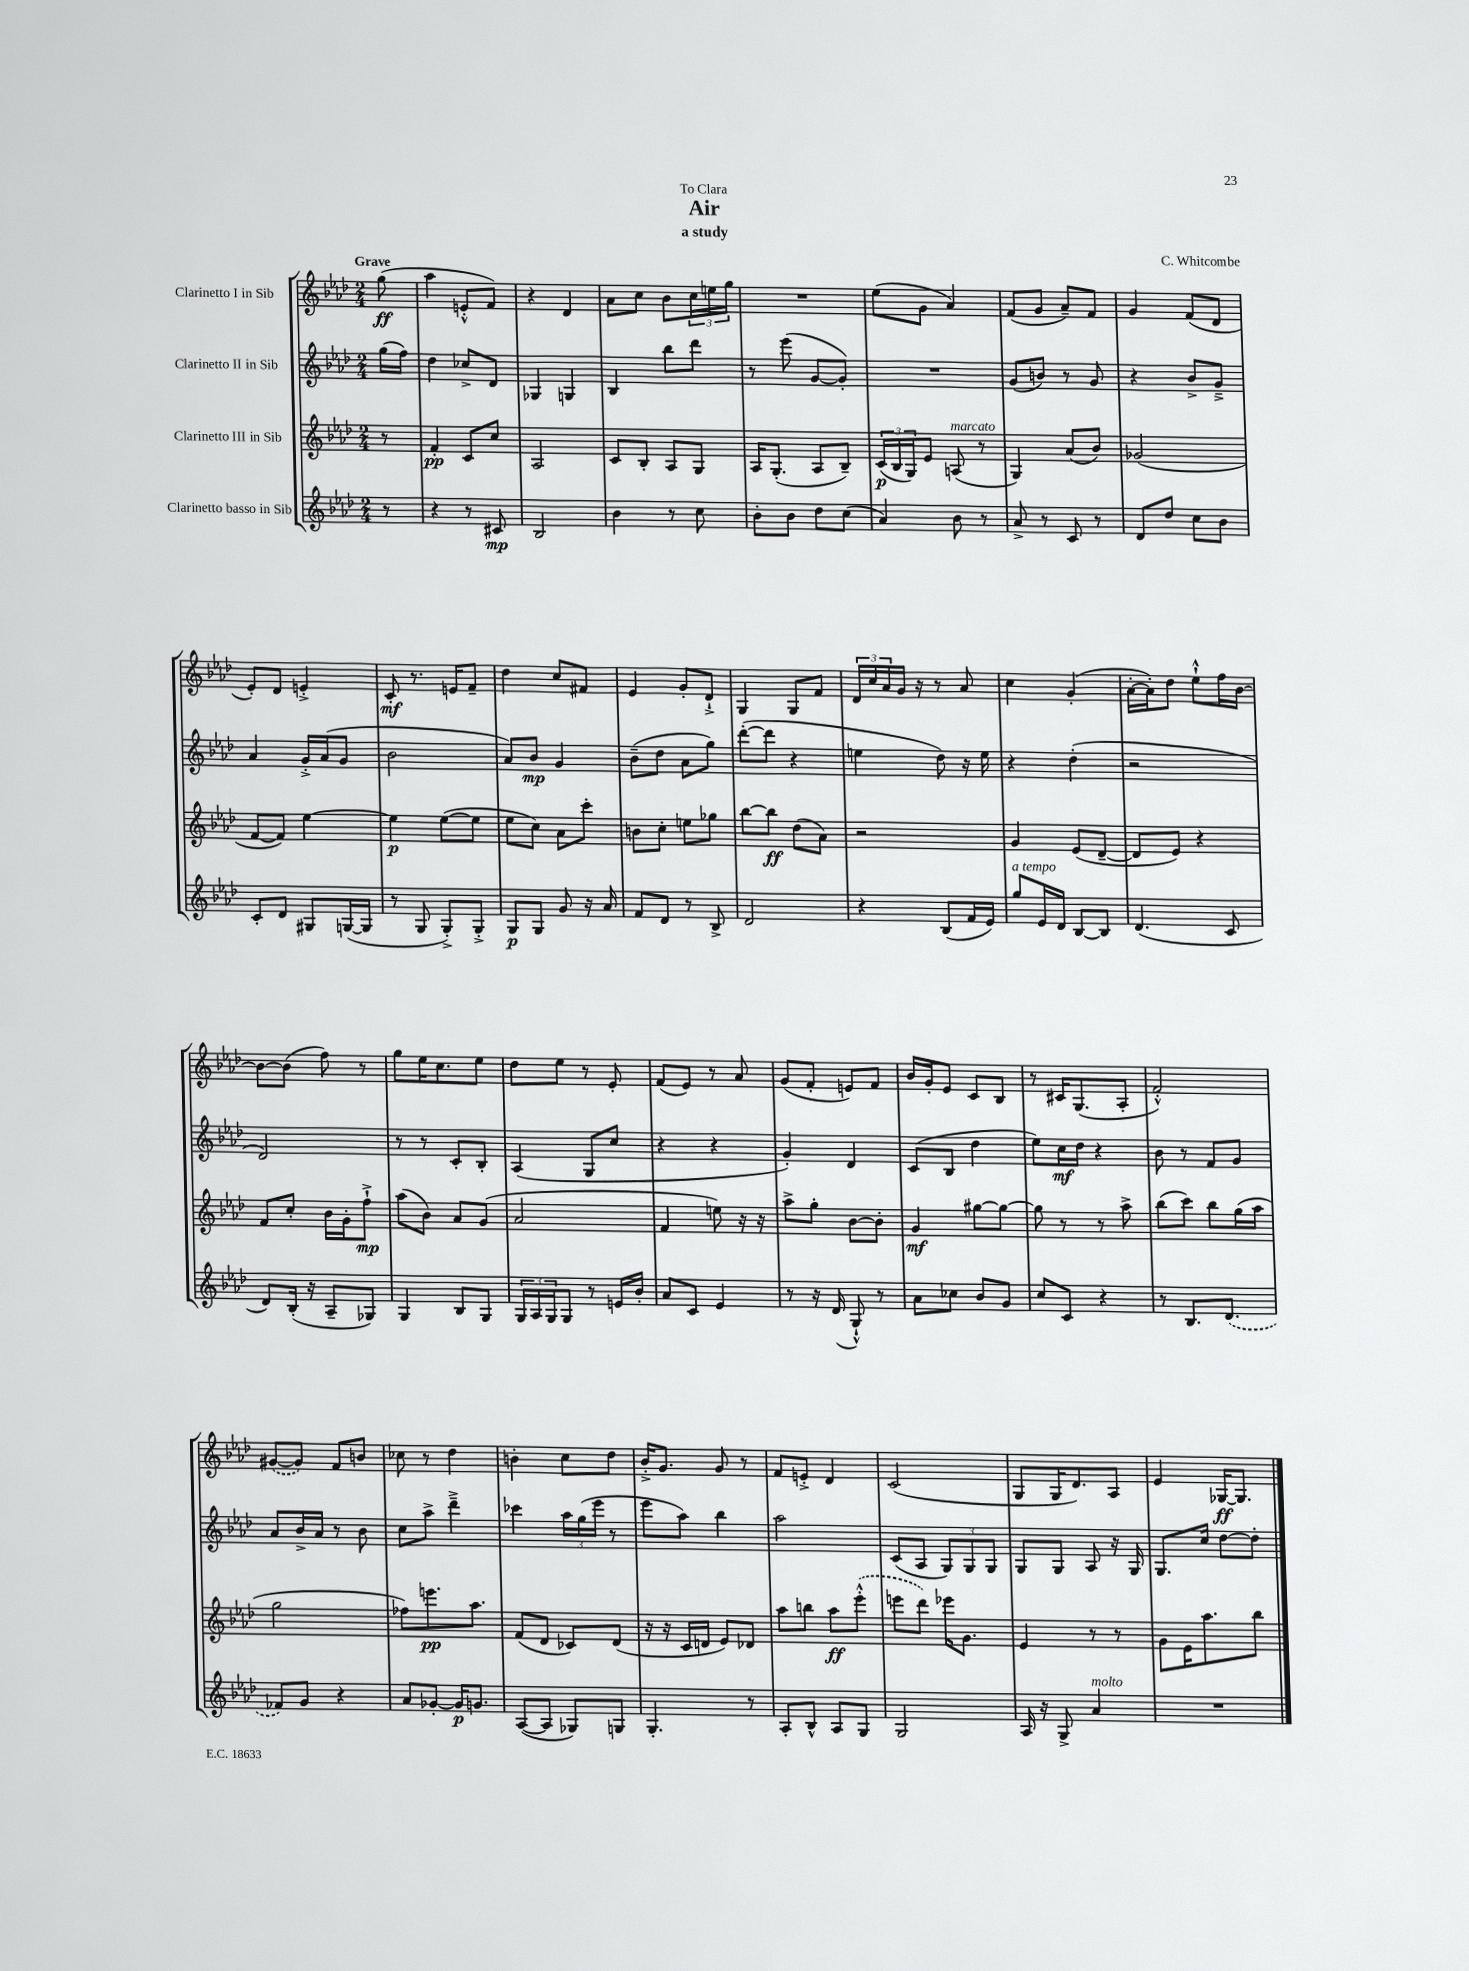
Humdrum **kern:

**kern	**dynam	**kern	**dynam	**kern	**dynam	**kern	**dynam
*part4	*part4	*part3	*part3	*part2	*part2	*part1	*part1
*staff4	*staff4	*staff3	*staff3	*staff2	*staff2	*staff1	*staff1
*I"Clarinetto basso in Sib	*	*I"Clarinetto III in Sib	*	*I"Clarinetto II in Sib	*	*I"Clarinetto I in Sib	*
*clefG2	*	*clefG2	*	*clefG2	*	*clefG2	*
*k[b-e-a-d-]	*	*k[b-e-a-d-]	*	*k[b-e-a-d-]	*	*k[b-e-a-d-]	*
*M2/4	*	*M2/4	*	*M2/4	*	*M2/4	*
=	=	=	=	=	=	=	=
!	!	!	!	!	!	!LO:TX:a:B:t=Grave	!
8r	.	8r	.	(16gg\LL	.	(8gg\	ff
.	.	.	.	16ff\JJ)	.	.	.
=1	=1	=1	=1	=1	=1	=1	=1
4r	.	4f'/	pp	4dd-\	.	4aa-\	.
8r	.	8c/L	.	8cc-X^/L	.	8en'^^/L	.
8c#X/	mp	8cc/J	.	8d-/J	.	8f/J)	.
=2	=2	=2	=2	=2	=2	=2	=2
2B-/	.	2A-/	.	4G-X/	.	4r	.
.	.	.	.	4Gn/	.	4d-/	.
=3	=3	=3	=3	=3	=3	=3	=3
4b-\	.	8c/L	.	4B-/	.	8a-\L	.
.	.	8B-'/J	.	.	.	8cc\J	.
8r	.	8A-/L	.	8bb-\L	.	8b-\L	.
8cc\	.	8G/J	.	8ddd-\J	.	24cc\L	.
.	.	.	.	.	.	24een\	.
.	.	.	.	.	.	24gg\JJ	.
=4	=4	=4	=4	=4	=4	=4	=4
8b-'\L	.	16A-/KL	.	8r	.	2r	.
.	.	(8.G'/J	.	.	.	.	.
8b-\J	.	.	.	(8eee-\	.	.	.
8dd-\L	.	8A-/L	.	[8g/L	.	.	.
(8cc\J	.	8B-~/J)	.	8g'/J])	.	.	.
=5	=5	=5	=5	=5	=5	=5	=5
4a-/)	.	(24c/LL	p	2r	.	(8ee-\L	.
.	.	24B-/	.	.	.	.	.
.	.	24G/J)	.	.	.	.	.
.	.	8e-/J	.	.	.	8g\J	.
!	!	!LO:TX:a:i:t=marcato	!	!	!	!	!
8b-\	.	(8An/	.	.	.	4a-/)	.
8r	.	8r	.	.	.	.	.
=6	=6	=6	=6	=6	=6	=6	=6
8a-^/	.	4G/)	.	(8g/L	.	(8f/L	.
8r	.	.	.	8bn/J)	.	8g/J	.
8c/	.	(8a-/L	.	8r	.	8a-~/L)	.
8r	.	8b-/J)	.	8g/	.	8f/J	.
=7	=7	=7	=7	=7	=7	=7	=7
8d-/L	.	(2g-X/	.	4r	.	4g/	.
8dd-/J	.	.	.	.	.	.	.
8cc\L	.	.	.	8b-^/L	.	(8f/L	.
8b-\J	.	.	.	8g~^/J	.	8d-/J	.
!!LO:LB:g=z
=8	=8	=8	=8	=8	=8	=8	=8
8c'/L	.	[8f/L	.	4a-/	.	8e-'/L)	.
8d-/J	.	8f/J])	.	.	.	8d-/J	.
8G#X/L	.	[4ee-\	.	16g'^/LL	.	4en'^/	.
.	.	.	.	(16a-/J	.	.	.
([16Gn/L	.	.	.	8g/J	.	.	.
16G/JJ]	.	.	.	.	.	.	.
=9	=9	=9	=9	=9	=9	=9	=9
8r	.	4ee-\]	p	2b-\	.	8c'/	mf
8G/	.	.	.	.	.	8.r	.
8G'^/L)	.	([8ee-\L	.	.	.	.	.
.	.	.	.	.	.	16en/KL	.
8G'^/J	.	8ee-\J]	.	.	.	8f~/J	.
=10	=10	=10	=10	=10	=10	=10	=10
8G/L	p	8ee-\L	.	8a-/L)	.	4dd-\	.
8G/J	.	8cc\J)	.	8b-/J	mp	.	.
8g/	.	8a-\L	.	4g/	.	8cc/L	.
16r	.	8ccc'\J	.	.	.	8f#X/J	.
16a-/	.	.	.	.	.	.	.
=11	=11	=11	=11	=11	=11	=11	=11
8f/L	.	8bn\L	.	(8b-~\L	.	4e-/	.
8d-/J	.	8cc'\J	.	8dd-\J	.	.	.
8r	.	8een\L	.	8a-\L	.	8g'/L	.
8B-^/	.	8gg-X\J	.	8gg\J)	.	8d-`^/J	.
=12	=12	=12	=12	=12	=12	=12	=12
2d-/	.	[8bb-\L	.	([8ddd-'\L	.	4G/	.
.	.	8bb-\J]	ff	8ddd-\J]	.	.	.
.	.	(8dd-\L	.	4r	.	8G/L	.
.	.	8a-\J)	.	.	.	8f/J	.
=13	=13	=13	=13	=13	=13	=13	=13
4r	.	2r	.	4een\	.	24d-/LL	.
.	.	.	.	.	.	24cc/	.
.	.	.	.	.	.	24a-/	.
.	.	.	.	.	.	16g/JJ	.
.	.	.	.	.	.	16r	.
(8B-/L	.	.	.	8dd-\)	.	8r	.
16f/L	.	.	.	16r	.	8a-/	.
16e-/JJ)	.	.	.	16ee\	.	.	.
=14	=14	=14	=14	=14	=14	=14	=14
!LO:TX:a:i:t=a tempo	!	!	!	!	!	!	!
8gg/L	.	4g/	.	4r	.	4cc\	.
16e-/L	.	.	.	.	.	.	.
16d-/JJ	.	.	.	.	.	.	.
[8B-/L	.	(8e-/L	.	(4dd-'\	.	(4g'/	.
8B-/J]	.	[8d-~/J	.	.	.	.	.
=15	=15	=15	=15	=15	=15	=15	=15
(4.d-/	.	8d-/L]	.	2r	.	[16a-'\LL	.
.	.	.	.	.	.	16a-'\J])	.
.	.	8e-/J)	.	.	.	8dd-\J	.
.	.	4r	.	.	.	8ee-`^^\L	.
8c/	.	.	.	.	.	16ff\L	.
.	.	.	.	.	.	[16b-\JJ	.
!!LO:LB:g=z
=16	=16	=16	=16	=16	=16	=16	=16
8d-/L)	.	8f/L	.	2d-/)	.	8b-\L_	.
(16B-'/Jk	.	8cc'/J	.	.	.	(8b-\J]	.
16r	.	.	.	.	.	.	.
8A-~/L	.	16b-\LL	.	.	.	8ff\)	.
.	.	16g'\J	.	.	.	.	.
8G-X/J)	.	8ff`^\J	mp	.	.	8r	.
=17	=17	=17	=17	=17	=17	=17	=17
4G/	.	(8aa-\L	.	8r	.	8gg\L	.
.	.	8b-\J)	.	8r	.	16ee-\K	.
.	.	.	.	.	.	8.cc\	.
8B-/L	.	8a-/L	.	8c'/L	.	.	.
8G/J	.	(8g/J	.	8B-'/J	.	8ee-\J	.
=18	=18	=18	=18	=18	=18	=18	=18
24G/LL	.	2a-/	.	(4A-/	.	8dd-\L	.
24A-/	.	.	.	.	.	.	.
24G/J	.	.	.	.	.	.	.
8G/J	.	.	.	.	.	8ee-\J	.
8r	.	.	.	8G/L	.	8r	.
16en/LL	.	.	.	8cc/J	.	8e-'/	.
16b-'/JJ	.	.	.	.	.	.	.
=19	=19	=19	=19	=19	=19	=19	=19
8a-/L	.	4f/	.	4r	.	(8f/L	.
8c/J	.	.	.	.	.	8e-/J)	.
4e-/	.	8een\)	.	4r	.	8r	.
.	.	16r	.	.	.	8a-/	.
.	.	16r	.	.	.	.	.
=20	=20	=20	=20	=20	=20	=20	=20
8r	.	8aa-^\L	.	4g'/)	.	(8g/L	.
16r	.	8gg'\J	.	.	.	8f'/J	.
(16d-/	.	.	.	.	.	.	.
8G`^^/)	.	[8b-\L	.	4d-/	.	8en/L)	.
8r	.	8b-'\J]	.	.	.	8f/J	.
=21	=21	=21	=21	=21	=21	=21	=21
8a-\L	.	4g/	mf	(8c/L	.	16b-/LL	.
.	.	.	.	.	.	16g'/J	.
8cc-X\J	.	.	.	8B-/J	.	8e-/J	.
8b-/L	.	[8gg#X\L	.	4dd-\	.	8c/L	.
8g/J	.	8gg#\J_	.	.	.	8B-/J	.
=22	=22	=22	=22	=22	=22	=22	=22
8cc/L	.	8gg#\]	.	8ee-\L)	.	8r	.
8c/J	.	8r	.	16cc\L	mf	16c#X/KL	.
.	.	.	.	16dd-\JJ	.	(8.G/	.
4r	.	8r	.	4r	.	.	.
.	.	8aa-^\	.	.	.	8A-'/J	.
=23	=23	=23	=23	=23	=23	=23	=23
8r	.	(8bb-\L	.	8b-\	.	2f'^^/)	.
8.B-/L	.	8ccc\J)	.	8r	.	.	.
.	.	8bb-\L	.	8f/L	.	.	.
(8.d-/J	.	.	.	.	.	.	.
.	.	(16gg\L	.	8g/J	.	.	.
.	.	16aa-\JJ	.	.	.	.	.
!!LO:LB:g=z
=24	=24	=24	=24	=24	=24	=24	=24
8f-X/L)	.	2gg\	.	8a-/L	.	([8g#X/L	.
8g/J	.	.	.	16b-^/L	.	8g#/J])	.
.	.	.	.	16a-/JJ	.	.	.
4r	.	.	.	8r	.	8f/L	.
.	.	.	.	8b-\	.	8bn/J	.
=25	=25	=25	=25	=25	=25	=25	=25
8a-/L	.	8ff-X\L)	.	8cc\L	.	8cc-X\	.
[8g-X'/J	.	8.eeen\	pp	8aa-^\J	.	8r	.
16g-/KL]	p	.	.	4ddd-~^\	.	4dd-\	.
8.gn/J	.	8.aa-\J	.	.	.	.	.
=26	=26	=26	=26	=26	=26	=26	=26
([8A-/L	.	(8f/L	.	4ccc-X\	.	4bn'\	.
8A-/J]	.	8d-/J	.	.	.	.	.
8G-X/L)	.	8c-X/L)	.	24aa-\LL	.	8cc\L	.
.	.	.	.	(24gg\	.	.	.
.	.	.	.	24eee-\JJ	.	.	.
8Gn/J	.	(8d-/J	.	8r	.	8dd-\J	.
=27	=27	=27	=27	=27	=27	=27	=27
4.G'/	.	16r	.	8eee-\L	.	16b-'^/KL	.
.	.	16r	.	.	.	8.g/J	.
.	.	16c/LL	.	8aa-\J)	.	.	.
.	.	16dn/JJ	.	.	.	.	.
.	.	8e-/L)	.	4bb-\	.	8g/	.
8r	.	8d-X/J	.	.	.	8r	.
=28	=28	=28	=28	=28	=28	=28	=28
8A-'/L	.	8aa-\L	.	2aa-\	.	8f/L	.
8B-^^/J	.	8bbn\J	.	.	.	8en'^/J	.
8A-/L	.	8aa-\L	ff	.	.	4d-/	.
8G/J	.	(8eee-'^^\J	.	.	.	.	.
=29	=29	=29	=29	=29	=29	=29	=29
2G/	.	8eeen\L	.	(8c/L	.	(2c/	.
.	.	8ddd-\J)	.	8A-/J	.	.	.
.	.	16eee-X\KL	.	12G/L)	.	.	.
.	.	8.g\J	.	.	.	.	.
.	.	.	.	12G/	.	.	.
.	.	.	.	12G/J	.	.	.
=30	=30	=30	=30	=30	=30	=30	=30
16A-/	.	4e-/	.	8G/L	.	8G/L	.
16r	.	.	.	.	.	.	.
8G^/	.	.	.	8G/J	.	16G/K	.
.	.	.	.	.	.	8.d-/)	.
!LO:TX:a:i:t=molto	!	!	!	!	!	!	!
4a-/	.	8r	.	8A-/	.	.	.
.	.	8r	.	16r	.	8A-/J	.
.	.	.	.	16G/	.	.	.
=31	=31	=31	=31	=31	=31	=31	=31
2r	.	8g\L	.	8.G/L	.	4e-/	.
.	.	16e-\K	.	.	.	.	.
.	.	8.aa-\	.	16cc/Jk	.	.	.
.	.	.	.	[8dd-\L	.	[16G-X/KL	ff
.	.	.	.	.	.	8.G-/J]	.
.	.	8bb-\J	.	8dd-'\J]	.	.	.
==	==	==	==	==	==	==	==
*-	*-	*-	*-	*-	*-	*-	*-
